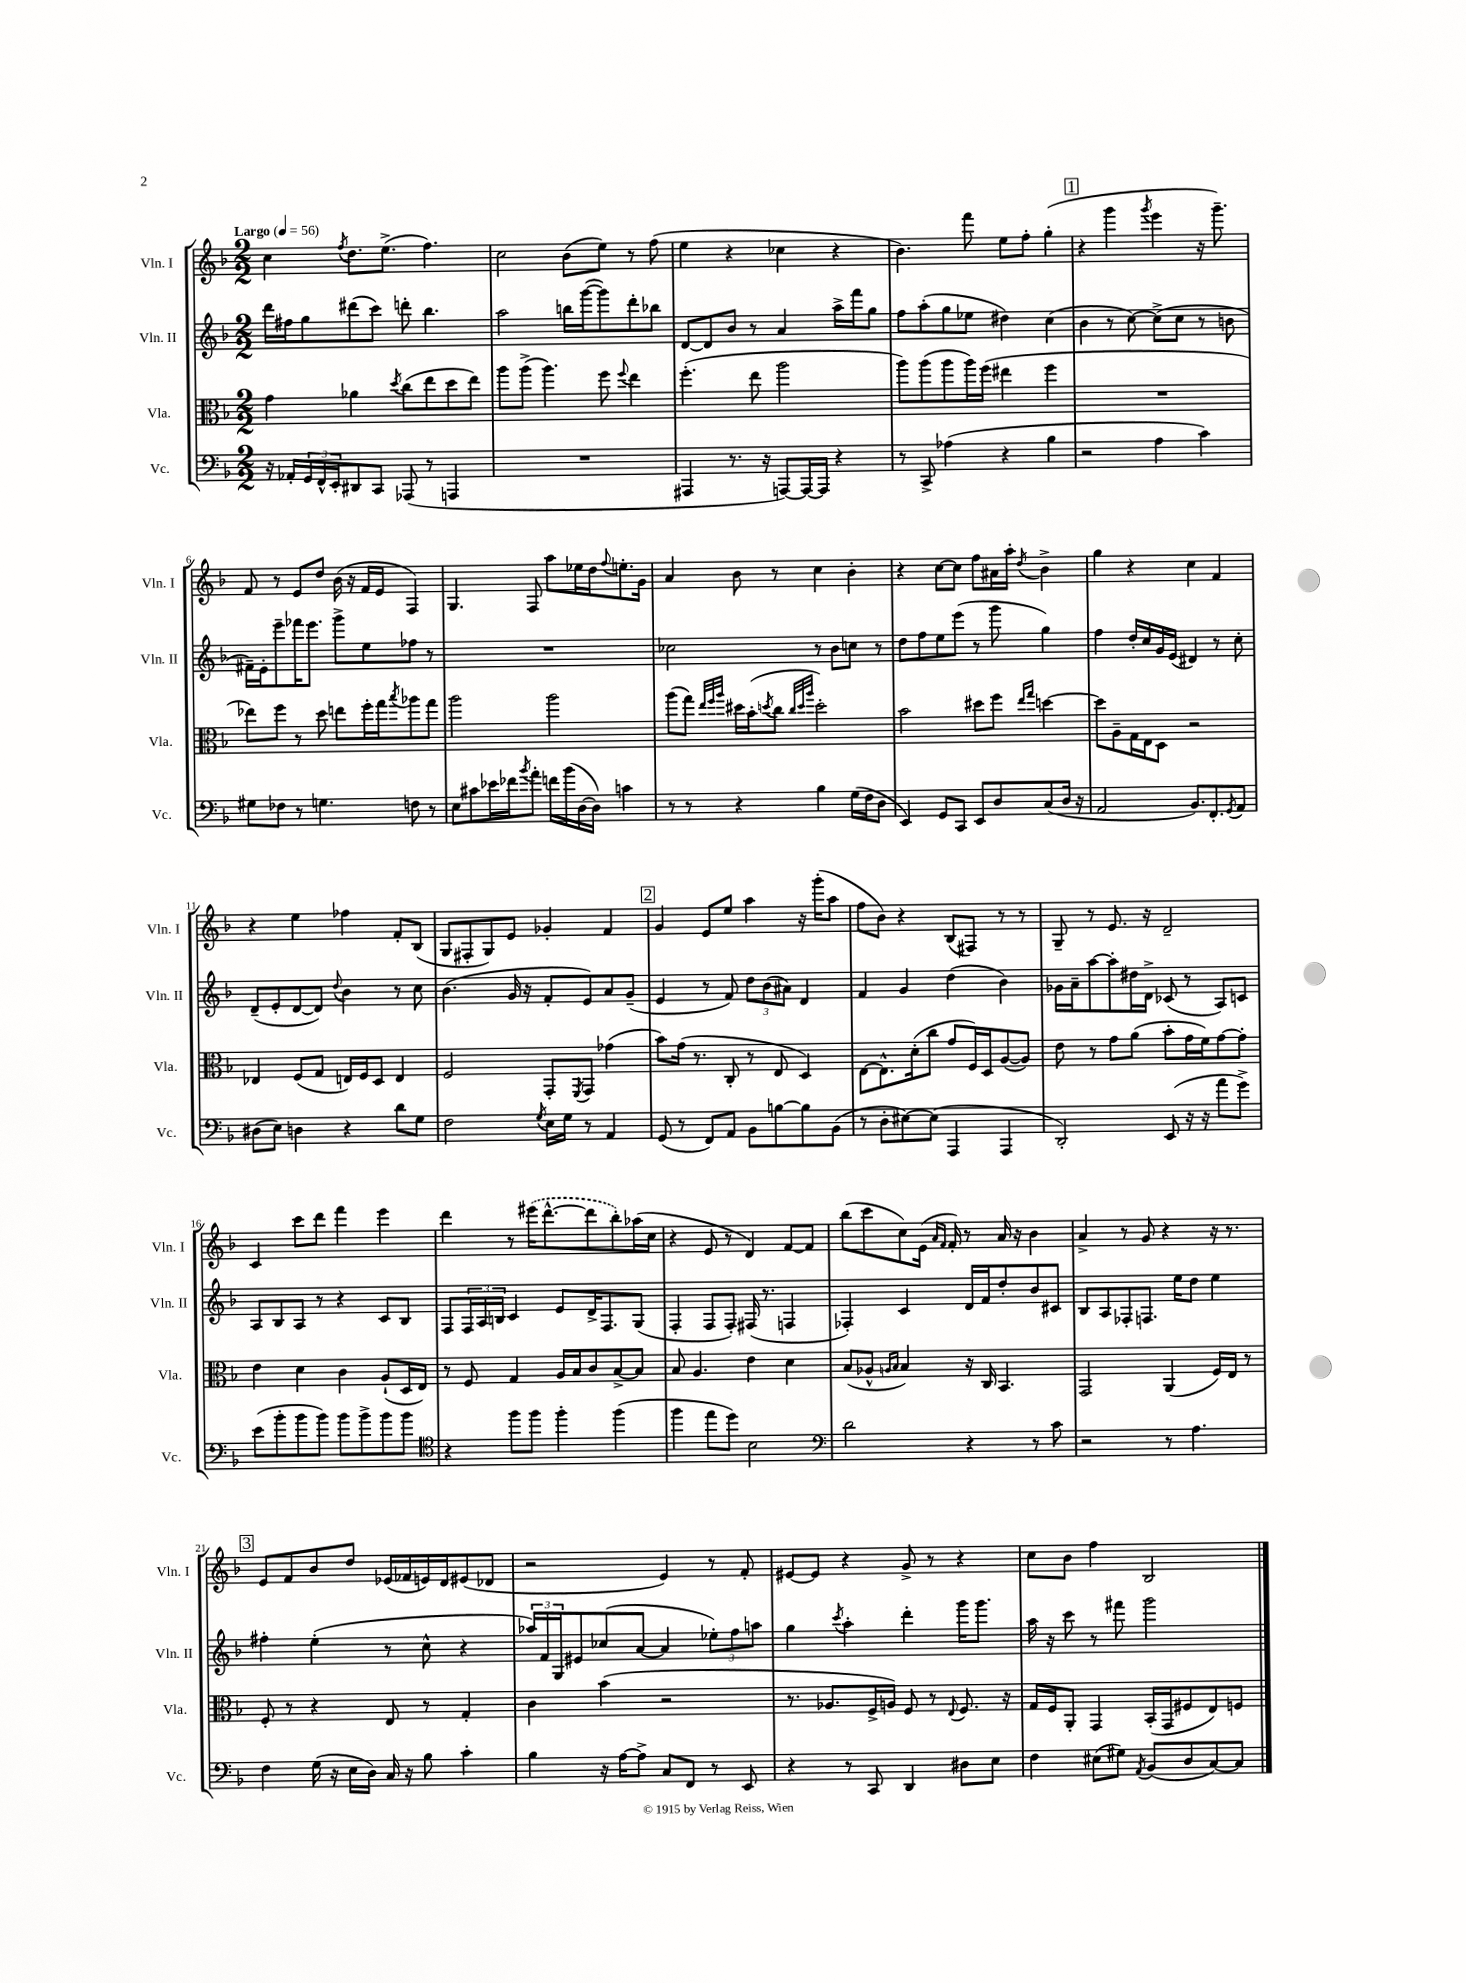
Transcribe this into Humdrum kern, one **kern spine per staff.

**kern	**kern	**kern	**kern
*staff4	*staff3	*staff2	*staff1
*clefF4	*clefC3	*clefG2	*clefG2
*k[b-]	*k[b-]	*k[b-]	*k[b-]
*M2/2	*M2/2	*M2/2	*M2/2
*MM56	*MM56	*MM56	*MM56
16r	4g	16ddd	4cc
16AA-'	.	16ff#	.
24GG	.	8gg	.
24FF^^	.	.	.
24EE'	.	.	.
.	.	.	8qff
8DD#	4a-	(8ddd#	8.dd
8CC	.	8ccc)	.
.	.	.	(8.ee^
.	8qdd	.	.
(8AAA-	(8cc	8ddd'	.
8r	8ee	4.bb-	4.ff)
4AAA	8dd	.	.
.	8ee)	.	.
=	=	=	=
1r	8aa	2aa	2cc
.	(8aa^	.	.
.	4.aa)	.	.
.	.	16bb	(8b-
.	.	([16ggg	.
.	8ff	8ggg])	8ee)
.	8qqff	.	.
.	4ee	8ddd'	8r
.	.	8bb-	(8ff
=	=	=	=
4AAA#	(4.ff'	[8d	4ee
.	.	8d]	.
8.r	.	8b-	4r
.	8ee	8r	.
16r	.	.	.
[8AAA)	2aa	4a	4cc-
16AAA_	.	.	.
16AAA]	.	.	.
4r	.	16aa^	4r
.	.	16fff	.
.	.	8gg	.
=	=	=	=
8r	8aa)	8ff	4.b-)
8CC^	(8aa	(8aa'	.
(4A-	8aa	8gg	.
.	16aa)	8ee-	8fff
.	(16ff	.	.
4r	4ee#	4dd#)	8ee
.	.	.	8ff'
4B-	4ff	(4cc	(4gg'
=	=	=	=
2r	1r	4b-	4r
.	.	8r	4ggg
.	.	[8cc)	.
.	.	.	8qggg
4A	.	(8cc^]	4eee
.	.	8cc	.
4c)	.	8r	16r
.	.	.	8.ggg~)
.	.	8b	.
=	=	=	=
8G#	8ee-)	16f#~)	8f
.	.	16e'	.
8F-	8ff	8eee~	8r
8r	8r	16fff-	8e
.	.	8.eee	.
4.G	8dd	.	8dd
.	8ee	8ggg^	(16b-
.	.	.	16r
.	16ff'	8ee	16f
.	16gg	.	16e
.	8qbb-	.	.
8F	8aa-	8ff-	4F)
8r	8gg	8r	.
=	=	=	=
8E	2aa	1r	4.G
8c#	.	.	.
16e-	.	.	.
16f-	.	.	.
8qb-	.	.	.
8a'	.	.	8F
16f	2aa	.	8aa
(16b-	.	.	.
[16D	.	.	16ee-
16D])	.	.	16dd
.	.	.	8qqff
4c	.	.	8.ee'
.	.	.	16g
=	=	=	=
8r	(8aa	2cc-	4a
8r	8gg)	.	.
.	32qqee	.	.
.	32qqff	.	.
.	32qqaa	.	.
4r	16dd#	.	8b-
.	(16b-'	.	.
.	8qdd	.	.
.	8cc	.	8r
.	32qqcc	.	.
.	32qqdd	.	.
.	32qqaa	.	.
4B-	2dd')	8r	4cc
.	.	8b-	.
(16G	.	8cc	4b-'
16F	.	.	.
8D	.	8r	.
=	=	=	=
4EE)	2b-	8dd	4r
.	.	8ff	.
8GG	.	8ee	[8cc
8CC	.	(8eee	8cc]
8EE	8dd#	8r	8ff
8D	8ff	8ggg	16a#
.	.	.	16aa'
.	16qqee	.	.
.	16qqgg	.	8qdd
(8C	[4dd	4gg)	4b-^
16D	.	.	.
16r	.	.	.
=	=	=	=
2AA	8dd]	4ff	4gg
.	8A~	.	.
.	16G	16dd'	4r
.	16E	16cc	.
.	8D	16g	.
.	.	(16e	.
8.BB-)	2r	4d#)	4cc
8.FF'	.	.	.
.	.	8r	4f
8qGG	.	.	.
8AA	.	8cc'	.
=	=	=	=
(8D#	4E-	(8d~	4r
8E)	.	8e'	.
4D	(8F	[8d	4ee
.	8G	8d])	.
.	.	8qqdd	.
4r	16E)	4b-	4ff-
.	16F	.	.
.	8D	.	.
8d	4E	8r	8f'
8G	.	8cc	(8B-
=	=	=	=
2F	2F	(4.b-	8G
.	.	.	8F#'
.	.	.	8G)
.	.	16g	8e
.	.	16r	.
8qG	.	.	.
16E	8GG'	8f'	4g-'
16G	.	.	.
.	8qFF	.	.
8r	8GG	8e)	.
4AA	(4g-	8a	4f
.	.	(8g~	.
=	=	=	=
(8GG	8b-)	4e	4g
8r	(16g	.	.
.	8.r	.	.
8FF)	.	8r	8e
8AA	8C'	8f)	8ee
8BB-	8r	12dd	4aa
.	.	(12b-	.
[8B	8E	.	.
.	.	12a#)	.
8B]	4D)	4d	16r
.	.	.	(16ggg'
(8BB-	.	.	8aa
=	=	=	=
8r	[8E	4f	8ff
8D'	8.E^^]	.	8b-)
[8E#)	.	4g	4r
.	(16d'	.	.
(8E#]	8cc	.	.
4AAA	8g	(4dd	(8B-
.	16F)	.	8F#)
.	16D	.	.
4AAA	([8A	4b-)	8r
.	8A])	.	8r
=	=	=	=
2DD')	8e	16g-	8G~
.	.	16a~	.
.	8r	[8aa	8r
.	8g	8aa']	8.e
.	(8a	16dd#	.
.	.	16d^	16r
(8EE	8b-'	(8c-	2d~
16r	16g	8r	.
16r	16f)	.	.
8a	[8g	8A)	.
8g^)	8g']	8c	.
=	=	=	=
(8e	4e	8A	4c
8b-'	.	8B-	.
8b-	4d	8A	8ccc
8b-)	.	8r	8ddd
8b-	4c	4r	4fff
8b-^	.	.	.
8b-	(8A`	8c	4eee
8b-	16D	8B-	.
.	16E)	.	.
=	=	=	=
*clefC4	*	*	*
4r	8r	8F	4ddd
.	8F	24F	.
.	.	24A	.
.	.	24B	.
8ff	4G	4c	8r
8ff	.	.	(16eee#
.	.	.	[8.ddd^^
4ff'	16A	8e	.
.	16B-	.	.
.	8c	16d^	8ddd]
.	.	8.F	.
(4ff	[8B-^	.	8bb-')
.	8B-]	(8G	(16aa-
.	.	.	16cc
=	=	=	=
4ff	8B-	4F'	4r
.	4.A	.	.
8ee	.	8F	8e
8dd)	.	8F')	8r
2B-	4e	(16F#	4d)
.	.	8.r	.
.	4d	4F	[8f
.	.	.	8f]
=	=	=	=
*clefF4	*	*	*
2d	(8B-	4F-')	(8bb-
.	8A-^^	.	8ccc
.	16qqA	.	.
.	16qqB-	.	.
.	4B-)	4c	8cc)
.	.	.	(16e
.	.	.	16qqa
.	.	.	16qqf
.	.	.	16f')
4r	16r	16d	8r
.	16C	16f	.
.	4.BB-	8dd'	16a
.	.	.	16r
8r	.	8b-	4b-
8c	.	8c#	.
=	=	=	=
2r	2GG	8B-	4a^
.	.	8A	.
.	.	8F-'	8r
.	.	8.F	8g
8r	(4AA	.	4r
.	.	16ee	.
4.A	.	8dd	.
.	16F)	4ee	16r
.	16E	.	8.r
.	8r	.	.
=	=	=	=
4F	8F'	4ff#'	8e
.	8r	.	8f
(16G	4r	(4ee'	8b-
16r	.	.	.
16E	.	.	8dd
16D)	.	.	.
16C	8E	8r	(16e-
16r	.	.	16f-
8B-	8r	8cc^^	16e)
.	.	.	16d
4c'	4G'	4r	(8e#
.	.	.	8d-
=	=	=	=
4B-	4c	24aa-)	2r
.	.	24f	.
.	.	24G	.
.	.	8e#	.
16r	(4b-	(8cc-	.
[16A	.	.	.
8A^]	.	[8a	.
8C	2r	4a]	4e)
8FF	.	.	.
8r	.	12ee-')	8r
.	.	12ff	.
8EE	.	.	8f'
.	.	12aa	.
=	=	=	=
4r	8.r	4gg	[8e#
.	.	.	8e#]
.	8.A-	.	.
.	.	8qccc	.
8r	.	4aa'	4r
8CC	16F^	.	.
.	16A)	.	.
4DD	8F	4ddd'	8g^
.	8r	.	8r
.	8qqE	.	.
8D#	8.F	16ggg	4r
.	.	8.ggg	.
8E	.	.	.
.	16r	.	.
=	=	=	=
4F	16G	16aa	8cc
.	16F	16r	.
.	8AA'	8ccc	8b-
(8E#	4GG	8r	4ff
8G#)	.	8fff#	.
8qAA	.	.	.
(8BB-	(16BB-'	2ggg	2B-
.	16GG	.	.
8D	8F#	.	.
[8C)	8E)	.	.
8C]	8F	.	.
==	==	==	==
*-	*-	*-	*-
